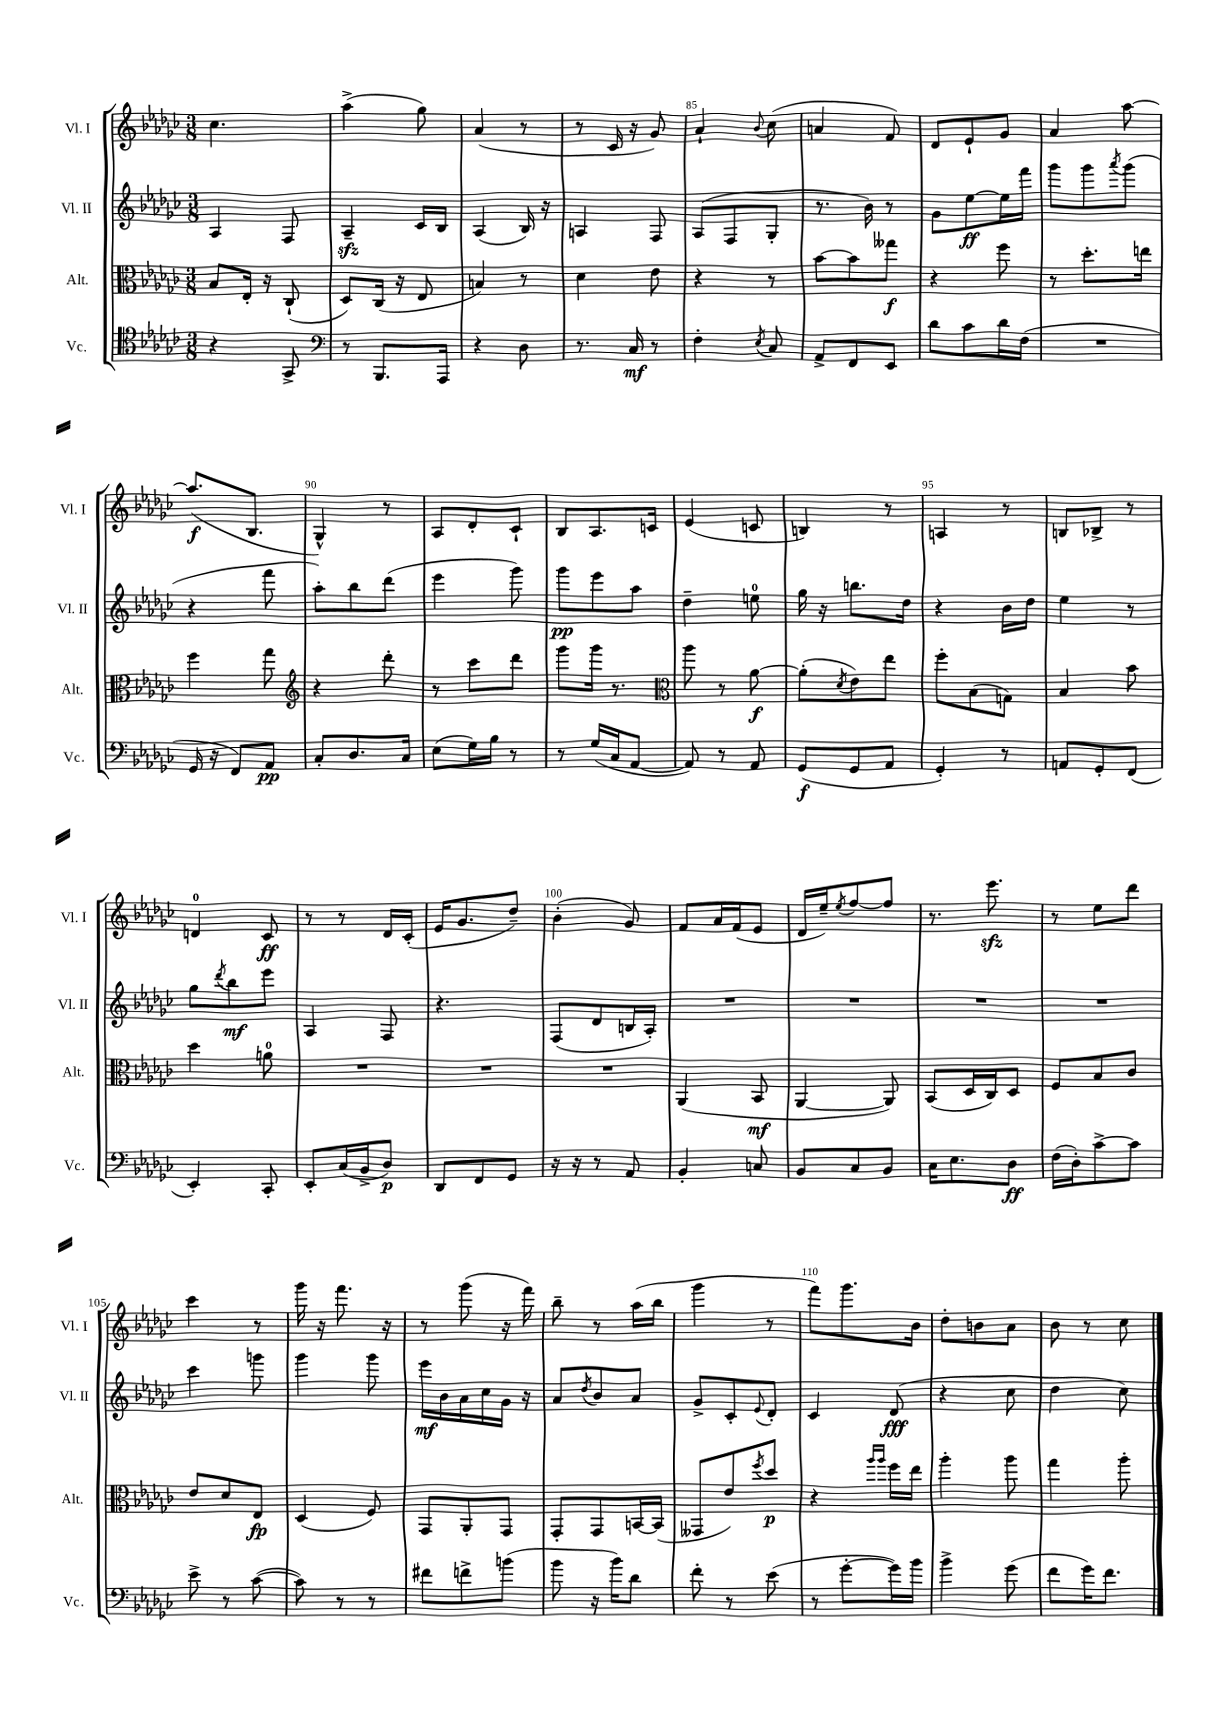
<<
\new StaffGroup <<
\new Staff = "s0" \with { instrumentName = "Vl. I" shortInstrumentName = "Vl. I" } {
    \clef treble \key ges \major \numericTimeSignature \time 3/8
    ces''4. |
    aes''4->( ges''8) |
    aes'4( r8 |
    r8 ces'16 r16 ges'8) |
    aes'4-! \appoggiatura { bes'8 } ces''8( |
    a'4 f'8) |
    des'8 ees'8-! ges'8 |
    aes'4 aes''8~ |
    aes''8.\f( bes8. |
    ges4-^) r8 |
    aes8 des'8-. ces'8-! |
    bes8 aes8. c'16 |
    ees'4( c'8 |
    b4) r8 |
    a4 r8 |
    b8 bes8-> r8 |
    d'4-0 ces'8\ff |
    r8 r8 des'16 ces'16-.( |
    ees'16 ges'8. des''8--) |
    bes'4-.( ges'8) |
    f'8 aes'16 f'16( ees'8 |
    des'16 ees''16--) \acciaccatura { ees''8 } f''8~ f''8 |
    r8. ees'''8.\sfz |
    r8 ees''8 des'''8 |
    ces'''4 r8 |
    ges'''16 r16 f'''8. r16 |
    r8 ges'''8( r16 f'''16) |
    bes''8-- r8 aes''16( bes''16 |
    ges'''4 r8 |
    f'''8) ges'''8. bes'16 |
    des''8-. b'8 aes'8 |
    bes'8 r8 ces''8 \bar "|." |
}
\new Staff = "s1" \with { instrumentName = "Vl. II" shortInstrumentName = "Vl. II" } {
    \clef treble \key ges \major \numericTimeSignature \time 3/8
    aes4 f8 |
    aes4--\sfz ces'16 bes16 |
    aes4( bes16) r16 |
    a4 f8 |
    aes8( f8 ges8-. |
    r8. bes'16) r8 |
    ges'8 ees''8~\ff ees''16 f'''16 |
    ges'''8 ges'''8 \acciaccatura { aes'''8 } ges'''8( |
    r4 f'''8 |
    aes''8-.) bes''8 des'''8( |
    ees'''4 ges'''8) |
    ges'''8\pp ees'''8 aes''8 |
    des''4-- e''8-0 |
    ges''16 r16 b''8. des''16 |
    r4 bes'16 des''16 |
    ees''4 r8 |
    ges''8 \acciaccatura { des'''8 } bes''8\mf ees'''8 |
    aes4 f8 |
    r4. |
    f8( des'8 b16 aes16-.) |
    R4. |
    R4. |
    R4. |
    R4. |
    ces'''4 g'''8 |
    ges'''4 ges'''8 |
    ees'''16\mf bes'16 aes'16 ces''16 ges'16 r16 |
    aes'8 \acciaccatura { des''8 } bes'8 aes'8 |
    ges'8-> ces'8-. \appoggiatura { ees'8 } des'8-. |
    ces'4 des'8\fff( |
    r4 ces''8 |
    des''4 ces''8) \bar "|." |
}
\new Staff = "s2" \with { instrumentName = "Alt." shortInstrumentName = "Alt." } {
    \clef alto \key ges \major \numericTimeSignature \time 3/8
    bes8 ees16-. r16 ces8-!( |
    des8) ces16( r16 ees8 |
    b4) r8 |
    des'4 ees'8 |
    r4 r8 |
    bes'8~ bes'8 geses''8\f |
    r4 f''8 |
    r8 des''8.-. e''16 |
    f''4 ges''8 |
    \clef treble r4 des'''8-. |
    r8 ces'''8 des'''8 |
    ges'''8 ges'''16 r8. |
    \clef alto aes''8 r8 aes'8~\f |
    aes'8-.( \acciaccatura { des'8 } ees'8) ees''8 |
    f''8-. bes8( g8) |
    bes4 bes'8 |
    des''4 a'8-0 |
    R4. |
    R4. |
    R4. |
    aes,4( bes,8\mf |
    aes,4~ aes,8) |
    bes,8( des16 ces16) des8 |
    f8 bes8 ces'8 |
    ees'8 des'8 ees8\fp |
    des4( f8) |
    ges,8 aes,8-. ges,8 |
    ges,8-. ges,8 b,16~ b,16( |
    geses,8 ees'8) \acciaccatura { f''8 } des''8\p |
    r4 \grace { aes''16 aes''16 } f''16 ees''16 |
    aes''4-. aes''8 |
    ges''4 aes''8-. \bar "|." |
}
\new Staff = "s3" \with { instrumentName = "Vc." shortInstrumentName = "Vc." } {
    \clef tenor \key ges \major \numericTimeSignature \time 3/8
    r4 ges,8-> |
    \clef bass r8 bes,,8. aes,,16 |
    r4 des8 |
    r8. ces16\mf r8 |
    f4-. \acciaccatura { ees8 } ces8 |
    aes,8-> f,8 ees,8 |
    des'8 ces'8 des'16 f16( |
    R4. |
    ges,16 r16 f,8) aes,8\pp |
    ces8-. des8. ces16 |
    ees8( ges16) bes16 r8 |
    r8 ges16( ces16 aes,8~ |
    aes,8) r8 aes,8 |
    ges,8\f( ges,8 aes,8 |
    ges,4-.) r8 |
    a,8 ges,8-. f,8( |
    ees,4-.) ces,8-. |
    ees,8-. ces16( bes,16-> des8\p) |
    des,8 f,8 ges,8 |
    r16 r16 r8 aes,8 |
    bes,4-. c8 |
    bes,8 ces8 bes,8 |
    ces16 ees8. des8\ff |
    f16( des16-.) ces'8~-> ces'8 |
    ees'8-> r8 ces'8~( |
    ces'8) r8 r8 |
    fis'8 f'8-> b'8( |
    bes'8 r16 bes'16) des'8 |
    f'8-. r8 ees'8( |
    r8 ges'8~-. ges'16) bes'16 |
    bes'4-> ges'8( |
    f'8 ges'16) f'8. \bar "|." |
}
>>
>>
\layout { \context { \Score currentBarNumber = #81 \override BarNumber.break-visibility = ##(#f #t #t) barNumberVisibility = #(every-nth-bar-number-visible 5) } }
